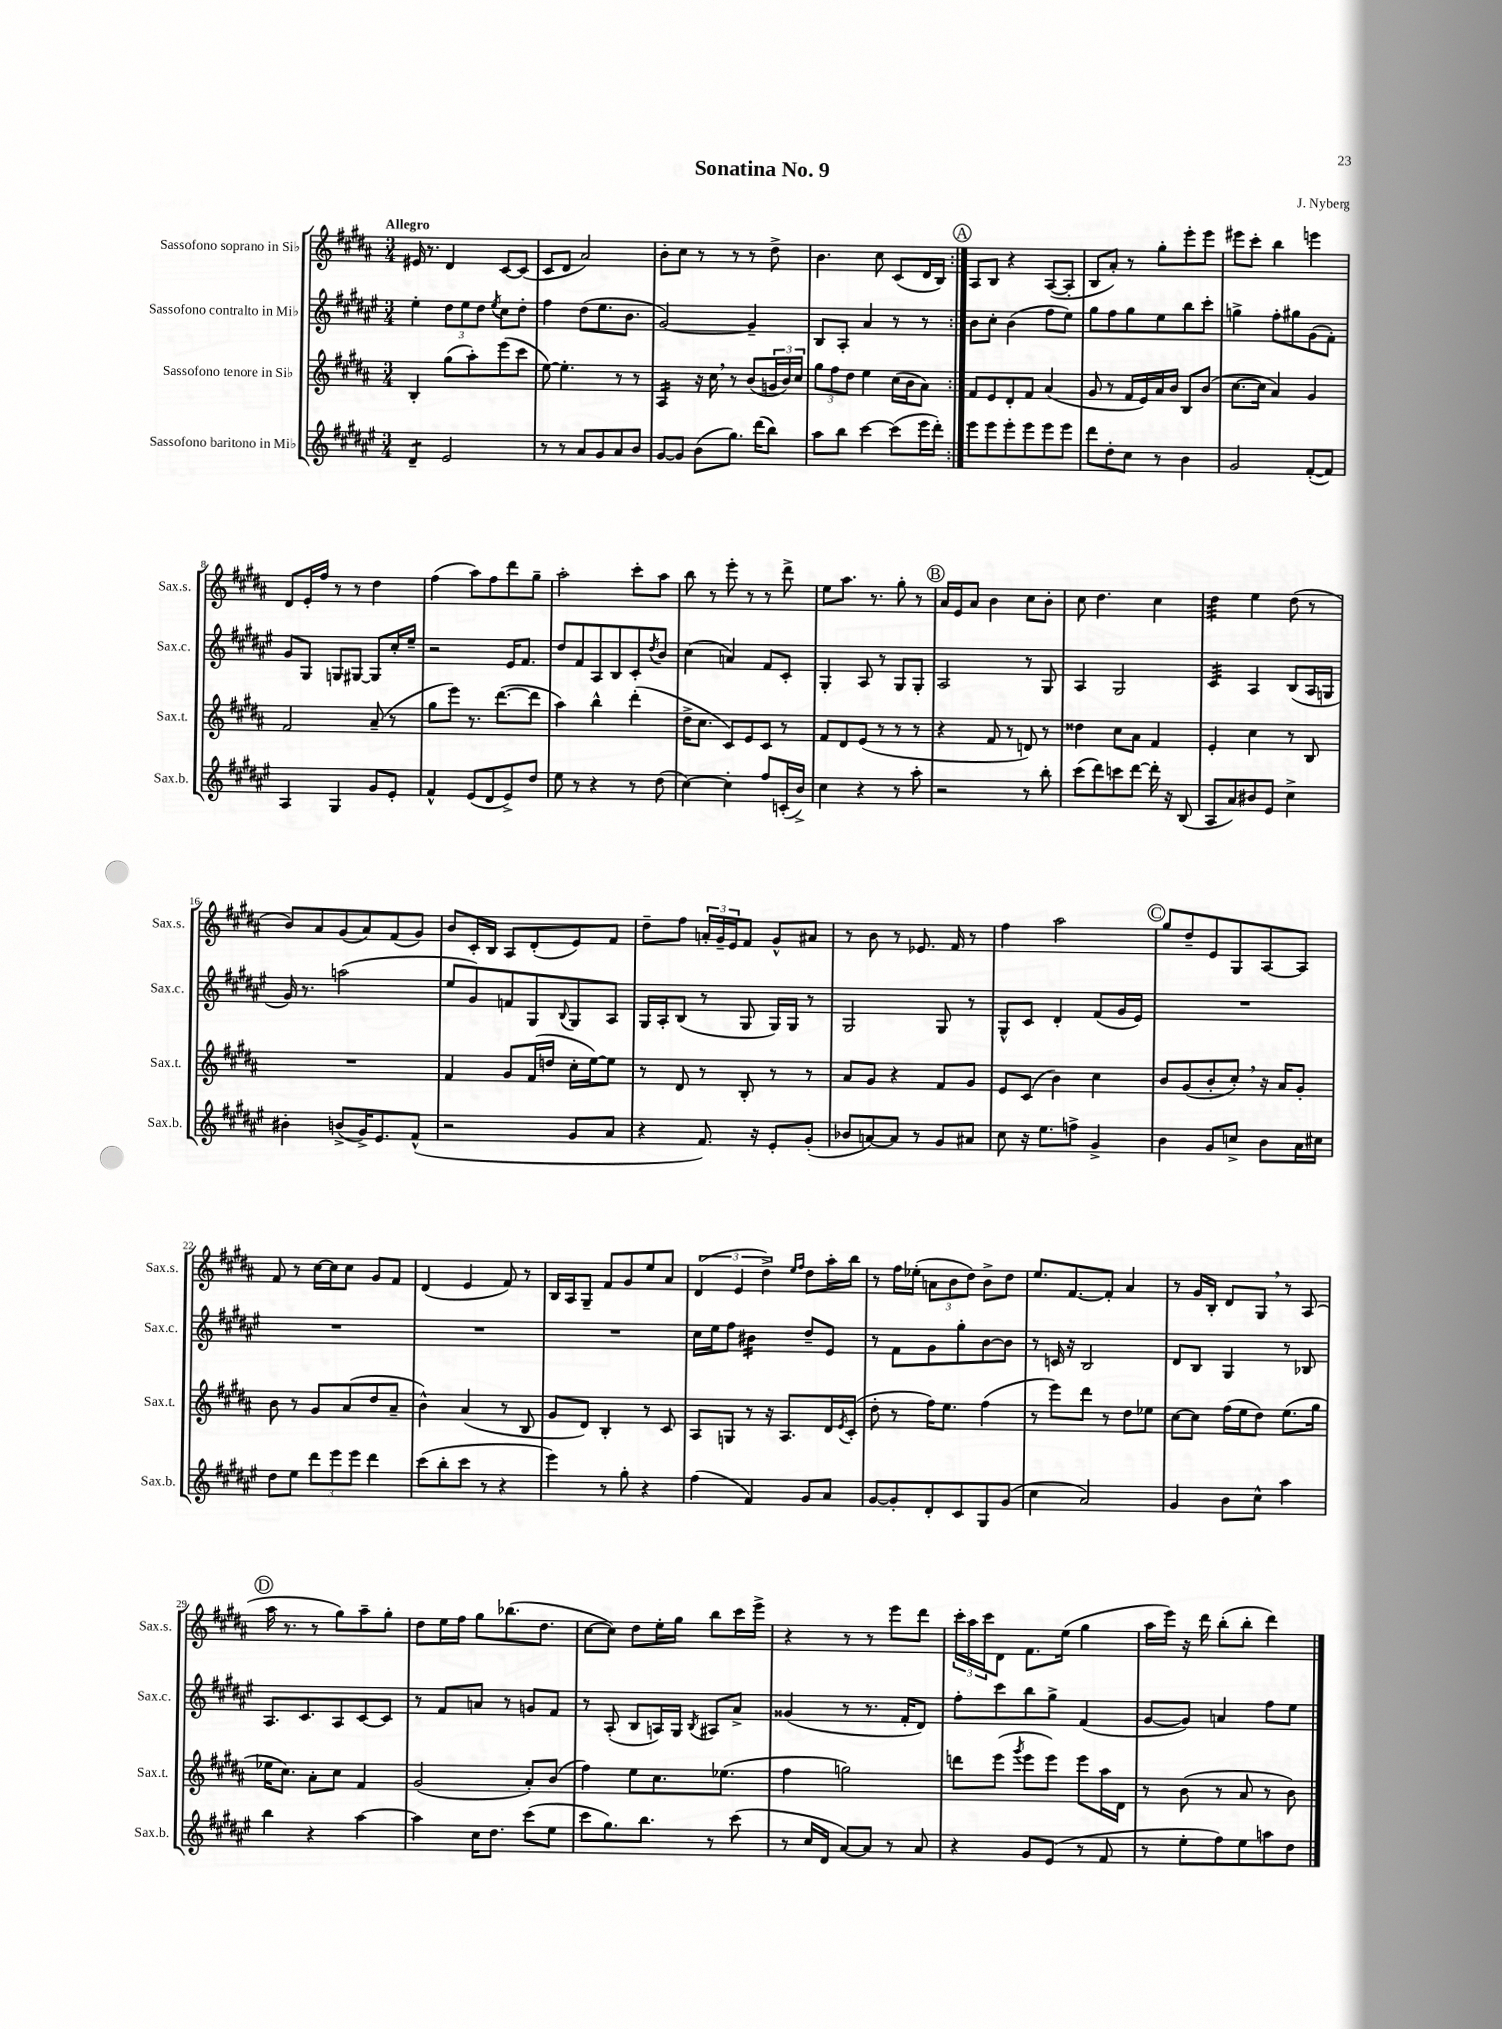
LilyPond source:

\header { title = "Sonatina No. 9" composer = "J. Nyberg" }
<<
\new StaffGroup <<
\new Staff = "s0" \with { instrumentName = "Sassofono soprano in Sib" shortInstrumentName = "Sax.s." } {
    \clef treble \key b \major \numericTimeSignature \time 3/4 \tempo "Allegro"
    \repeat volta 2 { eis'16 r8. dis'4 cis'8~ cis'8( |
    cis'8 dis'8 ais'2) |
    b'8-. cis''8 r8 r8 r8 dis''8-> |
    b'4. cis''8 cis'8( dis'16 b16) | }
    \mark \markup { \circle "A" } ais8 b8 r4 ais8~( ais8-. |
    b8 ais'8-.) r8 gis''8-. e'''8-. e'''8 |
    eis'''8 cis'''8-. b''4 e'''4 |
    dis'8 e'16-. fis''16 r8 r8 dis''4 |
    fis''4( ais''8) fis''8 dis'''8 gis''8-- |
    ais''2-. cis'''8-. ais''8 |
    b''8 r8 e'''8-. r8 r8 dis'''8-> |
    e''8 ais''8. r8. gis''8-. r8 |
    \mark \markup { \circle "B" } ais'16 e'16 ais'8 b'4 cis''8 b'8-. |
    cis''8 dis''4. cis''4 |
    dis''4:32 e''4 dis''8( r8 |
    b'8) ais'8 gis'8( ais'8) fis'8( gis'8) |
    b'8 cis'16-. b16 ais8 dis'8-.( e'8) fis'8 |
    dis''8-- fis''8 \tuplet 3/2 { a'16-. gis'16-- e'16 } fis'8 gis'8-^ ais'8 |
    r8 b'8 r8 ees'8. fis'16 r8 |
    fis''4 ais''2 |
    \mark \markup { \circle "C" } gis''8 dis''8-- e'8 gis8 ais8~ ais8 |
    fis'8 r8 cis''16~ cis''16 cis''8 gis'8 fis'8 |
    dis'4( e'4 fis'8) r8 |
    b16 ais16 gis8-- fis'8 gis'8 e''8 ais'8 |
    \tuplet 3/2 { dis'4( e'4 dis''4->) } \grace { e''16 fis''16 } dis''8 ais''16-. b''16 |
    r8 fis''16 ees''16-.( \tuplet 3/2 { a'8 b'8 dis''8) } b'8-> dis''8 |
    e''8. fis'8.~ fis'8-. ais'4 |
    r8 gis'16 b16-. dis'8 gis8 \breathe r8 ais8( |
    \mark \markup { \circle "D" } ais''16 r8. r8 gis''8) ais''8-- gis''8-. |
    dis''8 e''16 fis''16 gis''8 bes''8.( dis''8. |
    cis''8~ cis''8) dis''8 e''16-. gis''16 b''8 cis'''16 e'''16-> |
    r4 r8 r8 e'''8 dis'''8 |
    \tuplet 3/2 { cis'''16-. ais''16 cis'''16 } dis'8 fis'8. e''16( gis''4 |
    ais''16 e'''16) r16 dis'''16 b''8-.( b''8-. dis'''4) \bar "|." |
}
\new Staff = "s1" \with { instrumentName = "Sassofono contralto in Mib" shortInstrumentName = "Sax.c." } {
    \clef treble \key fis \major \numericTimeSignature \time 3/4
    \repeat volta 2 { eis''4-. \tuplet 3/2 { dis''8 eis''8 dis''8 } \acciaccatura { eis''8 } cis''8 dis''8-. |
    fis''4 dis''8( eis''8. b'8. |
    gis'2~) gis'4-- |
    b8 ais8-. ais'4 r8 r8 | }
    \mark \markup { \circle "A" } b'8 cis''8-. b'4( fis''8 eis''8) |
    gis''8 fis''8 gis''8 eis''8 b''8 cis'''8-. |
    g''4-> fis''8-. gis''8 gis'8( fis'8-.) |
    gis'8 gis8 g8 gis8~ gis8 cis''16-. eis''16-- |
    r2 eis'16 fis'8. |
    dis''8 fis'8 ais8 b8 cis'8-. \acciaccatura { dis''8 } b'8 |
    cis''4( a'4) fis'8 cis'8-. |
    gis4-. ais8 r8 gis8 gis8-. |
    \mark \markup { \circle "B" } ais2 r8 gis8 |
    ais4 gis2 |
    cis'4:32 ais4 b8( ais16 g16 |
    gis'16) r8. a''2( |
    eis''8 gis'8) f'8 gis8 \appoggiatura { b8 } gis8 ais8 |
    gis16 ais16-. b8( r8 gis8 gis16) gis16 r8 |
    gis2 gis8 r8 |
    gis8-^ cis'8 dis'4-. fis'8( gis'16 eis'16) |
    \mark \markup { \circle "C" } R2. |
    R2. |
    R2. |
    R2. |
    cis''16 eis''16 fis''8 bis'4:16 dis''8-- eis'8 |
    r8 fis'8 gis'8 gis''8-. b'8~ b'8 |
    r8 c'16 r16 b2 |
    dis'8 b8 gis4 r8 bes8 |
    \mark \markup { \circle "D" } ais8. cis'8. ais8 cis'8~ cis'8 |
    r8 fis'8 a'8 r8 g'8 fis'8 |
    r8 ais8-.( b8 a16) gis16 \acciaccatura { b8 } ais8 ais'8-> |
    gisis'4( r8 r8. fis'16-. dis'8) |
    fis''8-. cis'''8 b''8 gis''8-> fis'4( |
    gis'8~ gis'8) a'4 fis''8 eis''8 \bar "|." |
}
\new Staff = "s2" \with { instrumentName = "Sassofono tenore in Sib" shortInstrumentName = "Sax.t." } {
    \clef treble \key b \major \numericTimeSignature \time 3/4
    \repeat volta 2 { b4-. gis''8( ais''8-.) e'''8( cis'''8 |
    e''8~) e''4.-. r8 r8 |
    ais4:16 r16 cis''16 \breathe r8 b'8( \tuplet 3/2 { g'16 b'16) cis''16 } |
    \tuplet 3/2 { gis''8 fis''8 dis''8 } e''4 cis''16( b'16 ais'8) | }
    \mark \markup { \circle "A" } fis'8 e'8 dis'8-. fis'8 ais'4( |
    gis'8 r8 fis'16 e'16) ais'16 b'16 b8 b'8( |
    cis''8.~ cis''16 ais'4) gis'4 |
    fis'2 ais'8--( r8 |
    gis''8 e'''8) r8. dis'''8.~( dis'''8 |
    ais''4) b''4-^ dis'''4-.( |
    dis''16-> cis''8. cis'8) e'8 cis'8 r8 |
    fis'8 dis'8 e'8( r8 r8 r8 |
    \mark \markup { \circle "B" } r4 fis'8 r8 d'8) r8 |
    disis''4 cis''8 ais'8 fis'4 |
    e'4-. cis''4 r8 b8 |
    R2. |
    fis'4 gis'8 fis'16( d''16 cis''16-. e''16~) e''8 |
    r8 dis'8 r8 b8-. r8 r8 |
    ais'8 gis'8 r4 fis'8 gis'8 |
    e'8 cis'8( b'4) cis''4 |
    \mark \markup { \circle "C" } b'8 gis'8( b'8-. cis''8-.) \breathe r16 ais'16 gis'8-. |
    b'8 r8 gis'8 ais'8( dis''8 ais'8-- |
    b'4-^) ais'4( r8 b8 |
    gis'8 dis'8) b4-. r8 cis'8 |
    ais8 g8 r8 r16 ais8. dis'16 \acciaccatura { e'8 } cis'16-.( |
    dis''8-. r8 fis''16) e''8. fis''4( |
    r8 e'''8) dis'''8 r8 dis''8 ees''8 |
    cis''8~ cis''8 fis''16( e''16 dis''8) e''8.( gis''16 |
    \mark \markup { \circle "D" } ees''16 cis''8.) ais'8-. cis''8 fis'4 |
    gis'2( ais'8-.) b'8( |
    fis''4) e''8 cis''8. ees''8.( |
    fis''4 g''2) |
    d'''8 e'''8( \acciaccatura { gis'''8 } e'''8 e'''8) e'''8 ais''16 dis'16 |
    r8 b'8( r8 ais'8 r8 b'8) \bar "|." |
}
\new Staff = "s3" \with { instrumentName = "Sassofono baritono in Mib" shortInstrumentName = "Sax.b." } {
    \clef treble \key fis \major \numericTimeSignature \time 3/4
    \repeat volta 2 { dis'4:8-- eis'2 |
    r8 r8 ais'8 gis'8 ais'8 b'8 |
    gis'8~ gis'8 b'8( gis''8.) dis'''16( b''8) |
    ais''8 b''8 cis'''4~ cis'''8( eis'''16 dis'''16-.) | }
    \mark \markup { \circle "A" } eis'''8 eis'''8 eis'''8-. eis'''8 eis'''8 eis'''8 |
    dis'''8 dis''8-. cis''8 r8 b'4 |
    gis'2 fis'8~-.( fis'8) |
    ais4 gis4 gis'8 eis'8-. |
    fis'4-^ eis'8( dis'8 eis'8->) dis''8 |
    eis''8 r8 r4 r8 dis''8( |
    cis''4~) cis''4-. fis''8 c'16-.( b'16->) |
    cis''4 r4 r8 ais''8-. |
    \mark \markup { \circle "B" } r2 r8 b''8-. |
    cis'''8( dis'''8) c'''8 dis'''8~ dis'''16-. r16 b8( |
    ais8 ais'8) bis'8 eis'8 cis''4-> |
    bis'4-. b'8->( gis'16->) eis'8. fis'8-^( |
    r2 gis'8 ais'8 |
    r4 fis'8.) r16 eis'8-. gis'8-.( |
    bes'8 a'8~) a'8 r8 gis'8 ais'8 |
    cis''8 r16 eis''8. f''8-> gis'4-> |
    \mark \markup { \circle "C" } b'4 gis'8 c''8-> b'8 ais'16 cis''16 |
    dis''8 eis''8 \tuplet 3/2 { dis'''8 eis'''8 eis'''8 } dis'''4 |
    cis'''8( b''8-. cis'''8 r8 r4 |
    eis'''4) r8 gis''8-. r4 |
    fis''4( fis'4) gis'8 ais'8 |
    gis'8~ gis'8-. dis'8-. cis'8 gis8 gis'8( |
    cis''4 ais'2) |
    gis'4 b'8 cis''8-^ ais''4 |
    \mark \markup { \circle "D" } b''4 r4 ais''4~ |
    ais''4 cis''16 dis''8. cis'''8( eis''8 |
    cis'''8 gis''8.) b''8. r8 cis'''8( |
    r8 cis''16 dis'16 ais'8~) ais'8 r8 ais'8 |
    r4 gis'8 eis'8( r8 fis'8 |
    r8 eis''8-. fis''8) eis''8 a''8 dis''8 \bar "|." |
}
>>
>>
